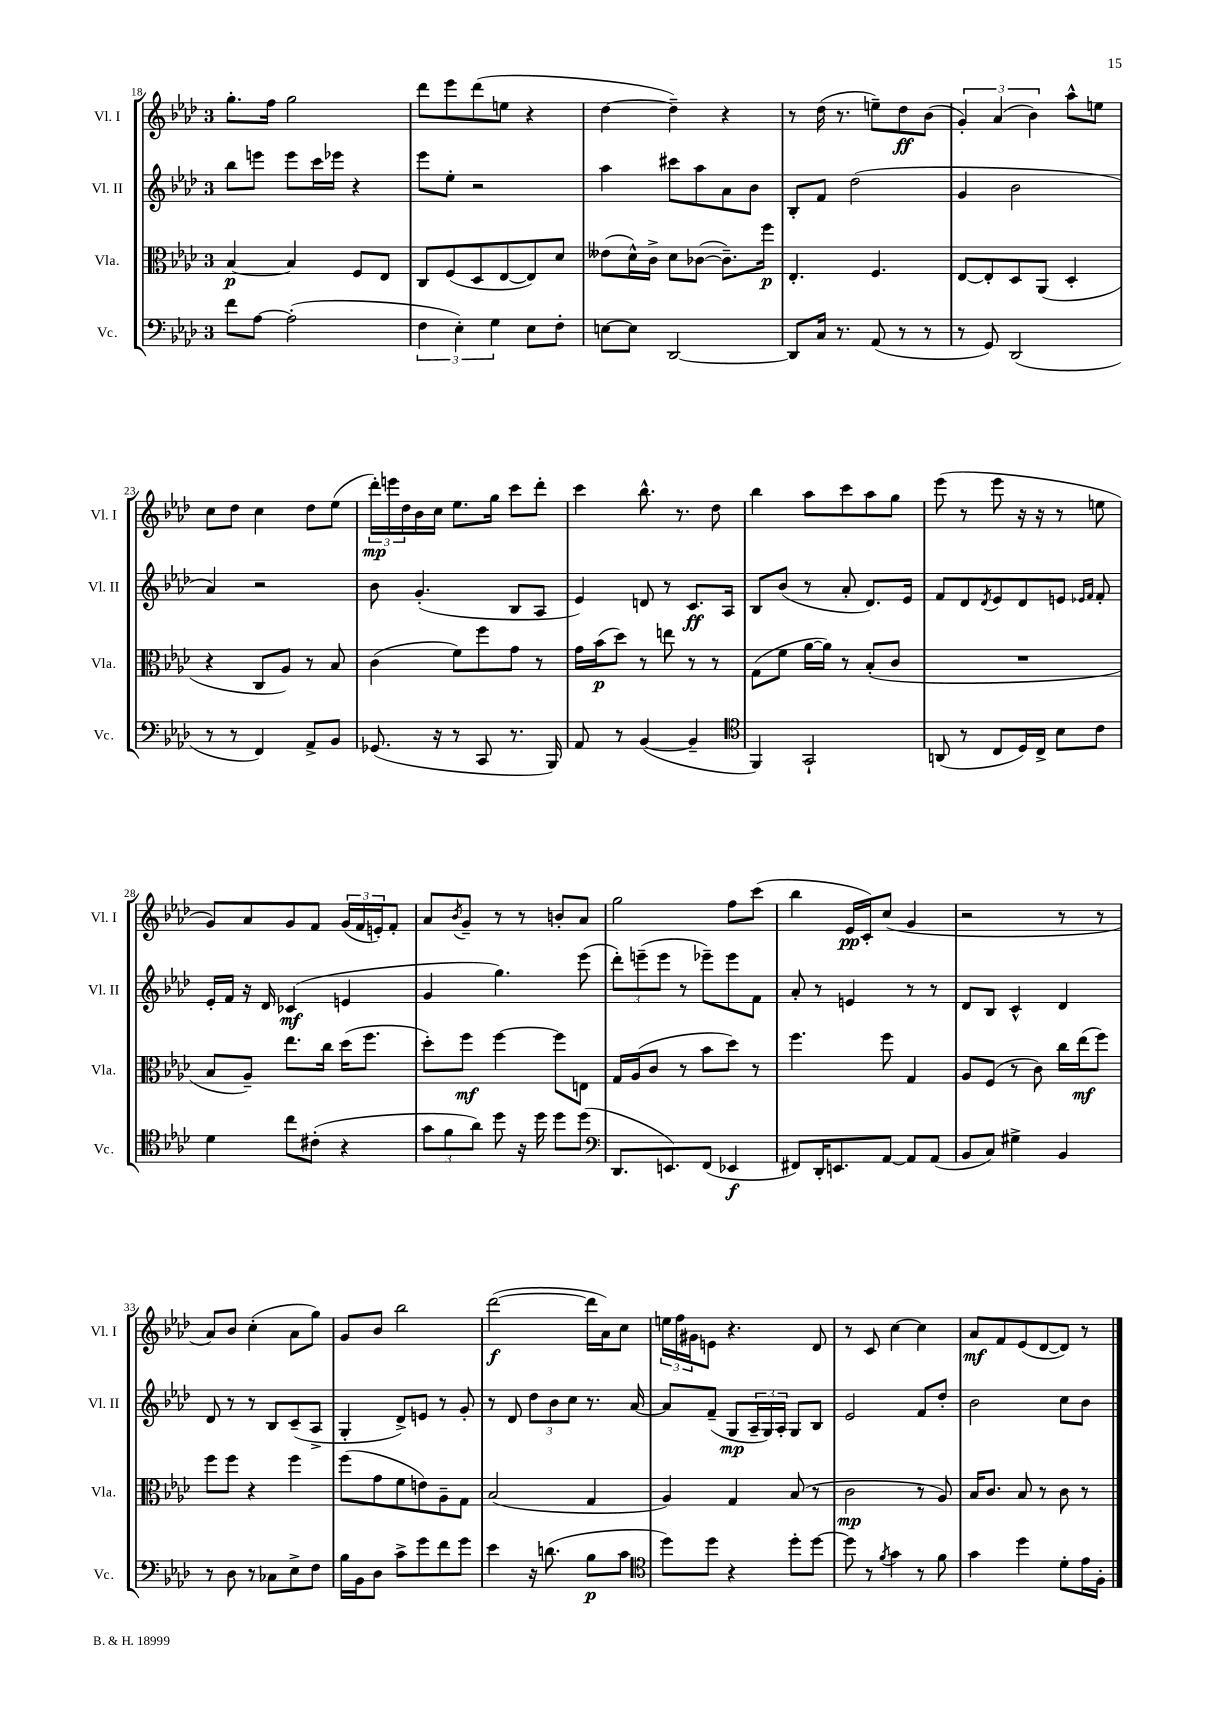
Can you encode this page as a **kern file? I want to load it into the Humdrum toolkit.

**kern	**kern	**kern	**kern
*staff4	*staff3	*staff2	*staff1
*clefF4	*clefC3	*clefG2	*clefG2
*k[b-e-a-d-]	*k[b-e-a-d-]	*k[b-e-a-d-]	*k[b-e-a-d-]
*M3/4	*M3/4	*M3/4	*M3/4
8f	[4B-	8bb-	8.gg'
[8A-	.	8eee	.
.	.	.	16ff
(2A-']	4B-]	8eee	2gg
.	.	16ccc	.
.	.	16eee-	.
.	8F	4r	.
.	8E-	.	.
=	=	=	=
6F	8C	8eee-	8ddd-
.	(8F	8ee-'	8eee-
6E-')	.	.	.
.	8D-	2r	(8ddd-
6G	.	.	.
.	[8E-	.	8ee
8E-	8E-])	.	4r
8F'	8d-	.	.
=	=	=	=
[8E	(8e--	4aa-	[4dd-
8E]	16d-^^)	.	.
.	16c^	.	.
[2DD-	8d-	8ccc#	4dd-~])
.	([8c-	8aa-	.
.	8.c-~])	8a-	4r
.	.	8b-	.
.	16ff	.	.
=	=	=	=
8DD-]	4.E-'	8B-'	8r
16C	.	8f	(16dd-
8.r	.	.	8.r
.	.	(2dd-	.
(8AA-	4.F	.	8ee~)
8r	.	.	8dd-
8r	.	.	(8b-
=	=	=	=
8r	[8E-	4g	6g')
8GG)	8E-']	.	.
.	.	.	(6a-
(2DD-	8D-	2b-	.
.	.	.	6b-)
.	(8AA-	.	.
.	4D-'	.	8aa-^^
.	.	.	8ee
=	=	=	=
8r	4r	4a-)	8cc
8r	.	.	8dd-
4FF)	8C	2r	4cc
.	8A-)	.	.
8AA-^	8r	.	8dd-
8BB-	8B-	.	(8ee-
=	=	=	=
(8.GG-	(4c	8b-	24ddd-')
.	.	.	24eee
.	.	.	24dd-
.	.	(4.g'	16b-
16r	.	.	16cc
8r	8f)	.	8.ee-
8CC	8ff	.	.
.	.	.	16gg
8.r	8g	8B-	8ccc
.	8r	8A-	8ddd-'
16BBB-)	.	.	.
=	=	=	=
8AA-	16g	4e-)	4ccc
.	(16b-	.	.
8r	8dd-)	.	.
([4BB-	8r	8d	8.bb-^^
.	8ee	8r	.
.	.	.	8.r
4BB-~]	8r	8.c	.
.	8r	.	8dd-
.	.	16A-	.
=	=	=	=
*clefC4	*	*	*
4FF)	(8G	8B-	4bb-
.	8f	(8b-	.
2GG`	[16a-	8r	8aa-
.	16a-])	.	.
.	8r	8a-'	8ccc
.	(8B-'	8.d-)	8aa-
.	8c	.	8gg
.	.	16e-	.
=	=	=	=
(8AA	2.r	8f	(8eee-
8r	.	8d-	8r
.	.	8qd-	.
8C	.	8e-	8eee-
16D-)	.	8d-	16r
16C^	.	.	16r
8B-	.	8e	8r
.	.	16qqe-	.
.	.	16qqf	.
8c	.	8f'	8ee
=	=	=	=
4d-	8B-	16e-'	8g)
.	.	16f	.
.	8A-~)	16r	8a-
.	.	16d-	.
8cc	8.ee-	(4c-	8g
(8c#'	.	.	8f
.	16cc	.	.
4r	(16dd-	4e	(24g
.	.	.	24f
.	8.ff	.	.
.	.	.	24e')
.	.	.	8f'
=	=	=	=
12g	8dd-')	4g	8a-
12f	.	.	.
.	.	.	8qb-
.	8ff	.	8g~
12a-)	.	.	.
8dd-	[4ff	4.gg)	8r
16r	.	.	8r
16dd-	.	.	.
8dd-	8ff]	.	8b'
(8dd-	8E	(8eee-	8a-
=	=	=	=
*clefF4	*	*	*
8.DD-	16G	12ddd-')	2gg
.	(16A-	.	.
.	.	(12eee~	.
.	8c	.	.
.	.	12eee	.
8.EE)	.	.	.
.	8r	8r	.
(8FF	8b-	8eee-~)	.
4EE-	8dd-)	8eee-	8ff
.	8r	8f	(8ccc
=	=	=	=
8FF#)	4.ff	8a-'	4bb-
16DD-'	.	8r	.
8.EE	.	.	.
.	.	4e	16e-
.	.	.	16c')
[8AA-	8ff	.	(8cc
8AA-]	4G	8r	4g
(8AA-	.	8r	.
=	=	=	=
8BB-	8A-	8d-	2r
8C)	(8F	8B-	.
4G#^	8r	4c^^	.
.	8c)	.	.
4BB-	16cc	4d-	8r
.	(16ee-	.	.
.	8ff)	.	8r
=	=	=	=
8r	8ff	8d-	8a-)
8D-	8ff	8r	8b-
8r	4r	8r	(4cc'
8C-	.	8B-	.
8E-^	4ff	(8c~	8a-
8F	.	8A-^	8gg)
=	=	=	=
16B-	(8ff	4G'	8g
16BB-	.	.	.
8D-	8g	.	8b-
8c^	8f	8d-^)	2bb-
8g	8e)	8e	.
8f	8A-~	8r	.
8g	8G	8g'	.
=	=	=	=
4e-	(2B-	8r	([2ddd-
.	.	8d-	.
16r	.	12dd-	.
(8.d	.	.	.
.	.	12b-	.
.	.	12cc	.
8B-	4G	8.r	16ddd-]
.	.	.	16a-)
8c	.	.	8cc
.	.	[16a-	.
=	=	=	=
*clefC4	*	*	*
8dd-)	4A-)	8a-]	24ee
.	.	.	24ff
.	.	.	24g#
8dd-	.	(8f~	8e
4r	4G	8G	4.r
.	.	24A-~	.
.	.	24G)	.
.	.	24A-'	.
8dd-'	(8B-	8G	.
[8dd-	8r	8B-	8d-
=	=	=	=
8dd-]	2c	2e-	8r
8r	.	.	8c
8qf	.	.	.
4g	.	.	[4cc
8r	8r	8f	4cc]
8f	8A-)	8dd-'	.
=	=	=	=
4g	16B-	2b-	8a-
.	8.c	.	.
.	.	.	8f
4dd-	8B-	.	(8e-
.	8r	.	[8d-
8d-'	8c	8cc	8d-])
16e-	8r	8b-	8r
16F'	.	.	.
==	==	==	==
*-	*-	*-	*-
